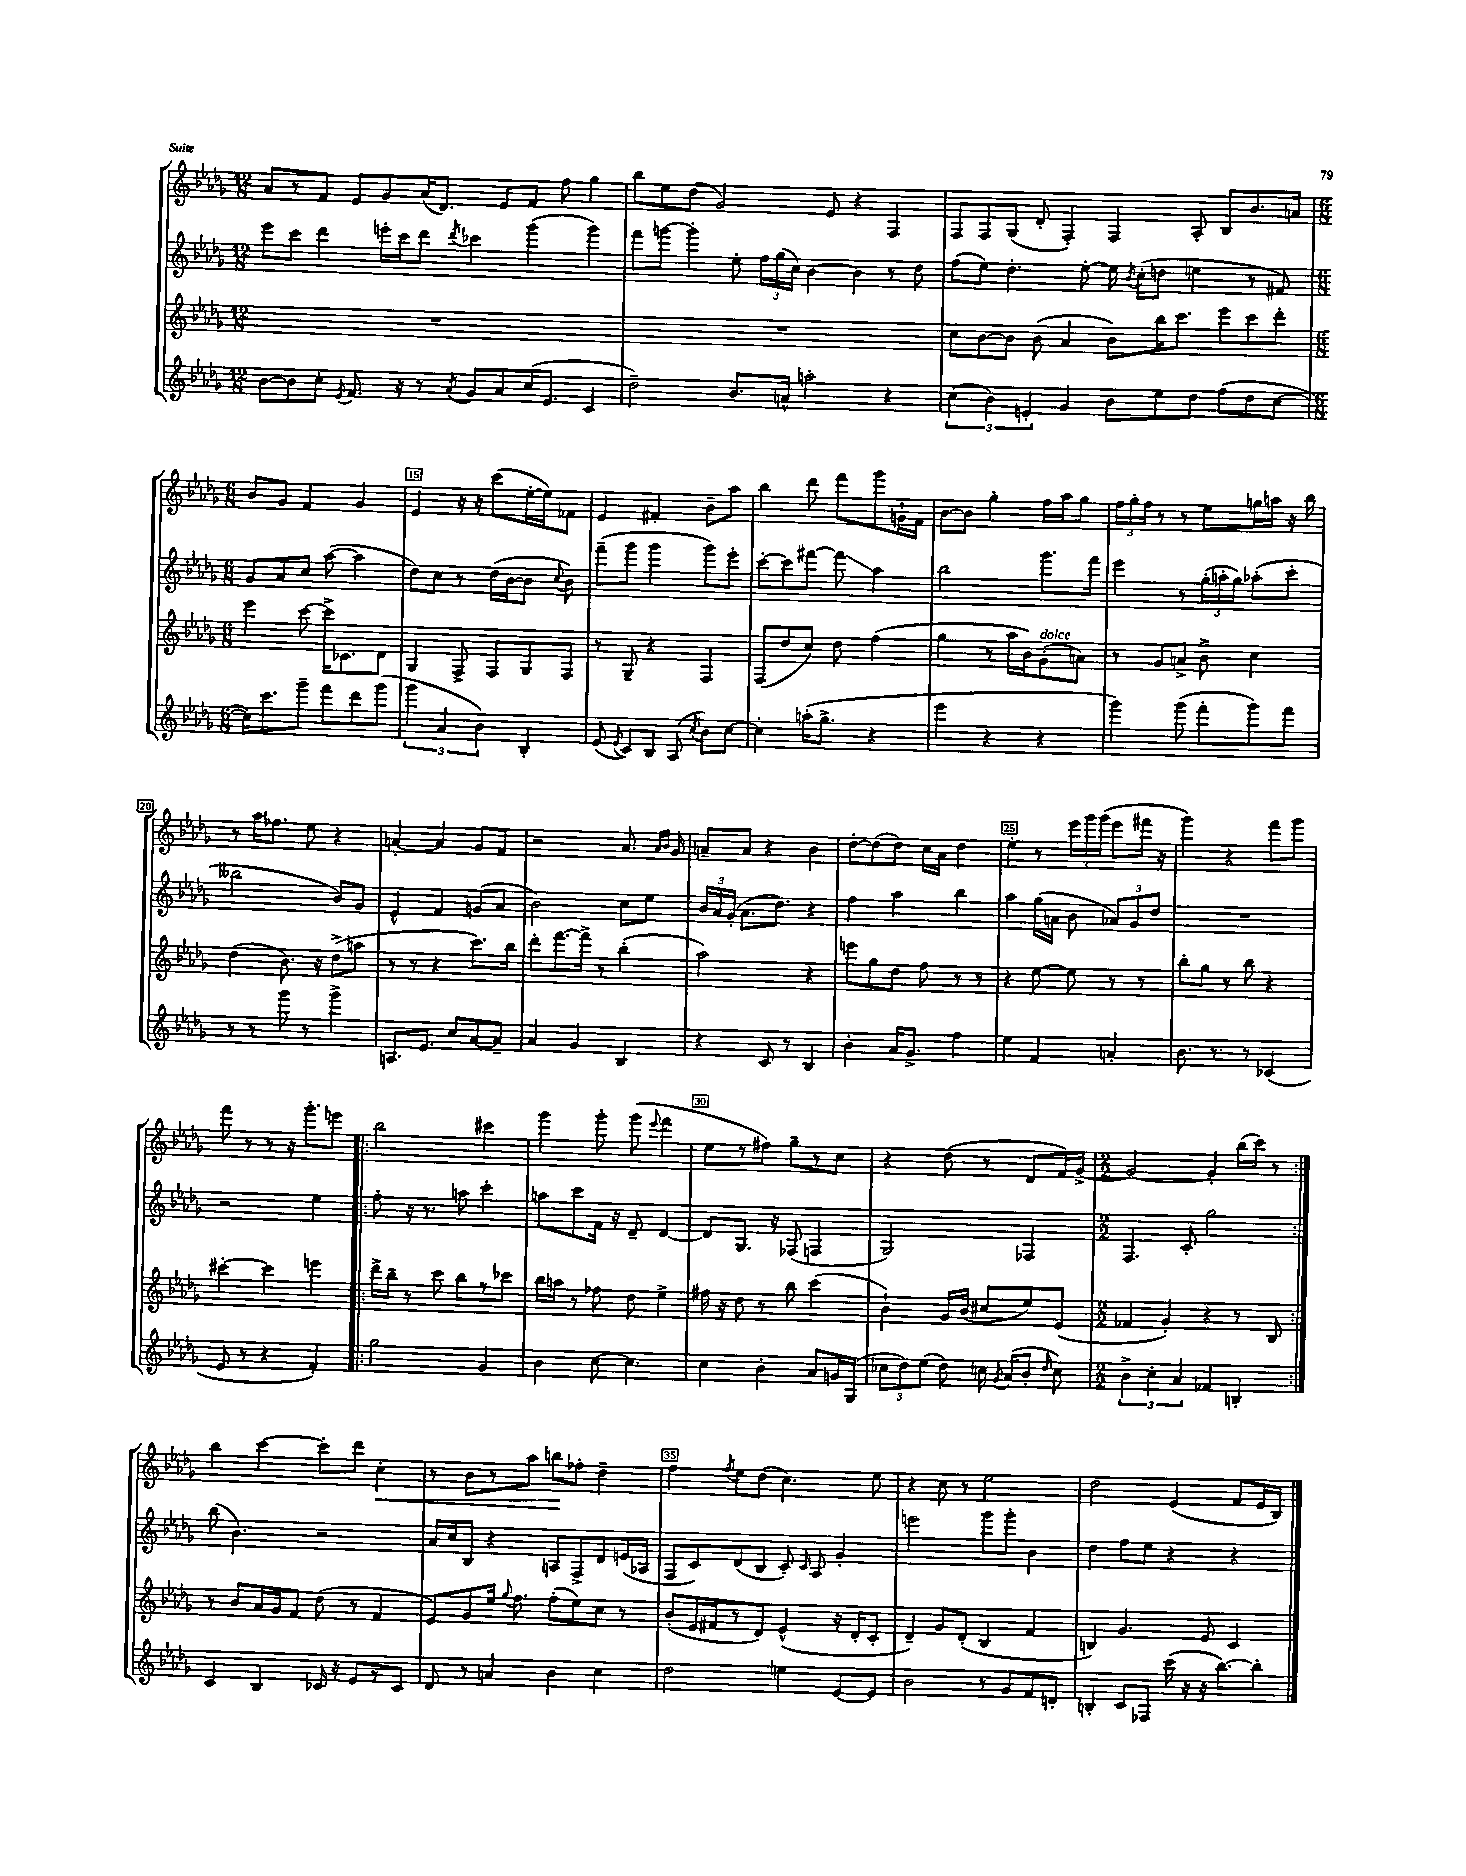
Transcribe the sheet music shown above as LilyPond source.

<<
\new StaffGroup <<
\new Staff = "s0" {
    \clef treble \key des \major \numericTimeSignature \time 12/8
    \autoBeamOff aes'8[ r8 f'8] ees'8[ ges'8 aes'16( des'8.]) ees'8[ f'8] f''8 ges''4 |
    bes''8[ ees''8 des''8]( ges'2) ees'8 r4 f4 |
    f8[ f8 ges8]( des'8-. f4-.) f4 aes8-. bes8[ bes'8. a'16] |
    \numericTimeSignature \time 6/8 bes'8[ ges'8] f'4 ges'4 |
    ees'4 r16 r16 c'''8[( ees''16~-. ees''16) fes'8] |
    ees'4 fis'4-. bes'8[-- aes''8] |
    bes''4 des'''8 f'''8[ ges'''8 g'16-! f'16] |
    bes'8[~ bes'8] ges''4-. f''16[ aes''16 ges''8] |
    \tuplet 3/2 { f''16[ ges''16-. f''16] } r8 r8 ees''8[ g''16 a''16] r16 bes''16 |
    r8 aes''16[ fes''8.] ees''8 r4 |
    a'4~-. a'4 ges'8[ f'8] |
    r2 aes'8. \grace { aes'16[ bes'16] } ges'16 |
    a'8[-- a'8] r4 bes'4 |
    des''8[~-. des''8( des''8]) c''16[ aes'16] des''4 |
    ees''4-. r8 \tuplet 3/2 { ees'''16[ ges'''16 ges'''16]( } ees'''8[ fis'''16] r16 |
    ges'''4) r4 f'''8[ ges'''8] |
    f'''8 r8 r8 r16 ges'''8.[-. e'''8] |
    \repeat volta 2 { bes''2 cis'''4 |
    ges'''4 ges'''8-. ges'''8( \appoggiatura { ees'''8 } f'''4 |
    ees''8[ r8 fis''8]) ges''8[-- r8 c''8] |
    r4 des''8( r8 des'8[ f'16) ges'16]~-> |
    \numericTimeSignature \time 2/2 ges'2~ ges'4-. bes''16[( c'''16]) r8 | }
    bes''4 c'''4~ c'''8[-. des'''8] c''4-.\< |
    r8 bes'8[ r8 aes''8] b''8[\! fes''8]-. des''4-- |
    f''4 \acciaccatura { f''8 } ees''8[ des''8]( c''4.) ees''8 |
    r4 c''8 r8 ees''2 |
    des''2 ees'4( f'8[ ees'16 bes16]) \bar "|." |
}
\new Staff = "s1" {
    \clef treble \key des \major \numericTimeSignature \time 12/8
    \autoBeamOff ees'''8[ c'''8] des'''4 e'''16[-. c'''16 des'''8] \acciaccatura { des'''8 } ces'''4 ges'''4( ges'''4) |
    f'''8[ g'''8]~ g'''4-. ees''8-. \tuplet 3/2 { f''16[ ges''16( c''16]) } bes'4~ bes'4 r8 des''8 |
    f''8[( ees''8]) des''4.-. ees''8~-. ees''16 \acciaccatura { bes'8 } c''16[-.( d''8] e''4 r8 fis'8) |
    \numericTimeSignature \time 6/8 ges'8[ aes'8 c''8] aes''8~( aes''4 |
    des''8[) c''8] r8 des''16[( bes'16~ bes'8] \appoggiatura { c''8 } bes'8) |
    f'''8[--( ges'''8] ges'''4 ges'''8[) ees'''8]-. |
    c'''8[~-. c'''8 fis'''8]~ fis'''8\glissando aes''4 |
    bes''2 ges'''8.[ f'''16] |
    ees'''4 r8 \tuplet 3/2 { ges''16[-.( a''16-. ges''16]) } aes''8[-.( c'''8]-. |
    beses''2 bes'8[) ges'8] |
    ees'4-^ f'4 g'8[( aes'8] |
    bes'2) c''8[ ees''8] |
    \tuplet 3/2 { bes'16[ aes'16 ges'16]-.( } aes'8.[ des''8.]) r4 |
    f''4 aes''4 bes''4 |
    aes''4 ges''16[( a'16] bes'8 \tuplet 3/2 { aes'8[) ges'8 des''8] } |
    R2. |
    r2 ees''4 |
    \repeat volta 2 { f''8-. r16 r8. a''8 c'''4-. |
    a''8[ c'''8 f'16] r16 des'8-- des'4~ |
    des'8[ ges8.] r16 fes8( f4 |
    ges2) fes4 |
    \numericTimeSignature \time 2/2 f4. c'8-. ges''2 | }
    bes''8( bes'4.) r2 |
    aes'16[ c''16 bes8] r4 a8[ f8-> des'8 e'16( aes16] |
    f8[ c'8) des'8( bes8] c'8-.) \grace { c'16 } aes8 ges'4-. |
    e'''2 ges'''8[ ges'''8]-. bes'4 |
    des''4 f''8[ ees''8] r4 r4 \bar "|." |
}
\new Staff = "s2" {
    \clef treble \key des \major \numericTimeSignature \time 12/8
    \autoBeamOff R1. |
    R1. |
    c''8[ bes'8~ bes'8] bes'8( aes'4 bes'8[) bes''16 c'''8.] ees'''8[ c'''8 des'''8]-. |
    \numericTimeSignature \time 6/8 ees'''4 c'''8~ c'''16[-> ces'8. des'8] |
    ges4 f8-> f8[ ges8 f8] |
    r8 ges8-- r4 f4 |
    f8[( des''8 c''8]) des''8 f''4( |
    ges''4 r8 aes''16[ bes'16) ges'8-.^\markup { \italic "dolce" }( a'8]) |
    r8 ges'8[ a'8]-> bes'8-> c''4 |
    des''4( bes'8.) r16 des''8[->( a''8] |
    r8 r8 r4 c'''8.[) bes''16] |
    des'''8[-. f'''8.~ f'''16]-> r8 bes''4-.( |
    aes''2) r4 |
    e'''8[ ges''8 des''8] f''8 r8 r8 |
    r4 ees''8~ ees''8 r8 r8 |
    bes''8[-. ges''8] r8 bes''8 r4 |
    cis'''4~-. cis'''4 e'''4 |
    \repeat volta 2 { des'''16[-> bes''16]-- r8 c'''8 bes''8[ r8 ces'''8] |
    bes''16[ a''16] r8 fes''8 des''8 ees''4-> |
    fis''16 r16 des''8 r8 bes''8 c'''4( |
    bes'4-!) ges'16[ bes'16]( cis''8[ ees''8) ees'8]( |
    \numericTimeSignature \time 2/2 fes'4 ges'4-.) r4 r8 bes8 | }
    r8 bes'8[ aes'16 ges'16 f'8] des''8( r8 f'4 |
    ees'8[) ges'8 ees''16] \appoggiatura { ges''8 } f''8. f''8[-.( ees''8) c''8] r8 |
    bes'8[-.( ees'16 fis'16 r8 des'8]) ees'4-^( r16 des'16[-. c'8]-. |
    des'4--) ges'8[ des'8]-.( bes4 f'4 |
    b4) ges'4. ees'8 c'4 \bar "|." |
}
\new Staff = "s3" {
    \clef treble \key des \major \numericTimeSignature \time 12/8
    \autoBeamOff bes'8[~ bes'8 c''8]-. \acciaccatura { ees'8 } f'8. r16 r8 \acciaccatura { aes'8 } ges'8[ aes'8 c''16( ees'8.] c'4 |
    des''2--) bes'8.[ a'16]-^ a''2-. r4 |
    \tuplet 3/2 { c''4( bes'4) e'4-. } ges'4 bes'8[ ees''8 des''8] f''8[( des''8 c''8]~ |
    \numericTimeSignature \time 6/8 c''16[) c'''8. ges'''8]-- f'''8[ des'''8 ges'''8]( |
    \tuplet 3/2 { ges'''4 aes'4 bes'4) } bes4-. |
    ees'8( \acciaccatura { ees'8 } c'8[) bes8] aes8( \acciaccatura { c''8 } bes'8[) c''8]~ |
    c''4-. a''16[-.( ges''8.]-> r4 |
    ees'''4 r4 r4 |
    ges'''4) ges'''8( f'''8[-. ges'''8) f'''8] |
    r8 r8 ges'''8 r8 ges'''4-> |
    a8.[ ees'8.] c''8[ aes'8~ aes'8]-- |
    aes'4 ges'4 bes4 |
    r4 c'8 r8 bes4 |
    bes'4-. aes'16[ ges'8.]-> f''4 |
    ees''4 f'4 a'4-. |
    bes'8. r8. r8 ces'4( |
    ees'8 r8 r4 f'4-.) |
    \repeat volta 2 { ges''2 ges'4 |
    bes'4 c''8~ c''4. |
    c''4 bes'4-. aes'8[ g'16 ges16]( |
    \tuplet 3/2 { ces''8[ des''8) ees''8]( } des''8) c''16 \acciaccatura { ges'8 } aes'16[( bes'8]-. \grace { des''16 } c''8) |
    \numericTimeSignature \time 2/2 \tuplet 3/2 { bes'4-> c''4-. aes'4 } fes'4 b4-. | }
    c'4 bes4 ces'16 r16 ees'8[ r8 ces'8] |
    des'8 r8 a'4 bes'4 c''4 |
    des''2 e''4 ees'8[~ ees'8] |
    bes'2 r8 ges'8[ f'8 d'8]-. |
    b4-. c'8[ fes8] c'''16( r16 r16 bes''8.[~) bes''8]-. \bar "|." |
}
>>
>>
\layout { \context { \Score currentBarNumber = #11 \override BarNumber.break-visibility = ##(#f #t #t) barNumberVisibility = #(every-nth-bar-number-visible 5) \override BarNumber.stencil = #(make-stencil-boxer 0.1 0.3 ly:text-interface::print) } }
